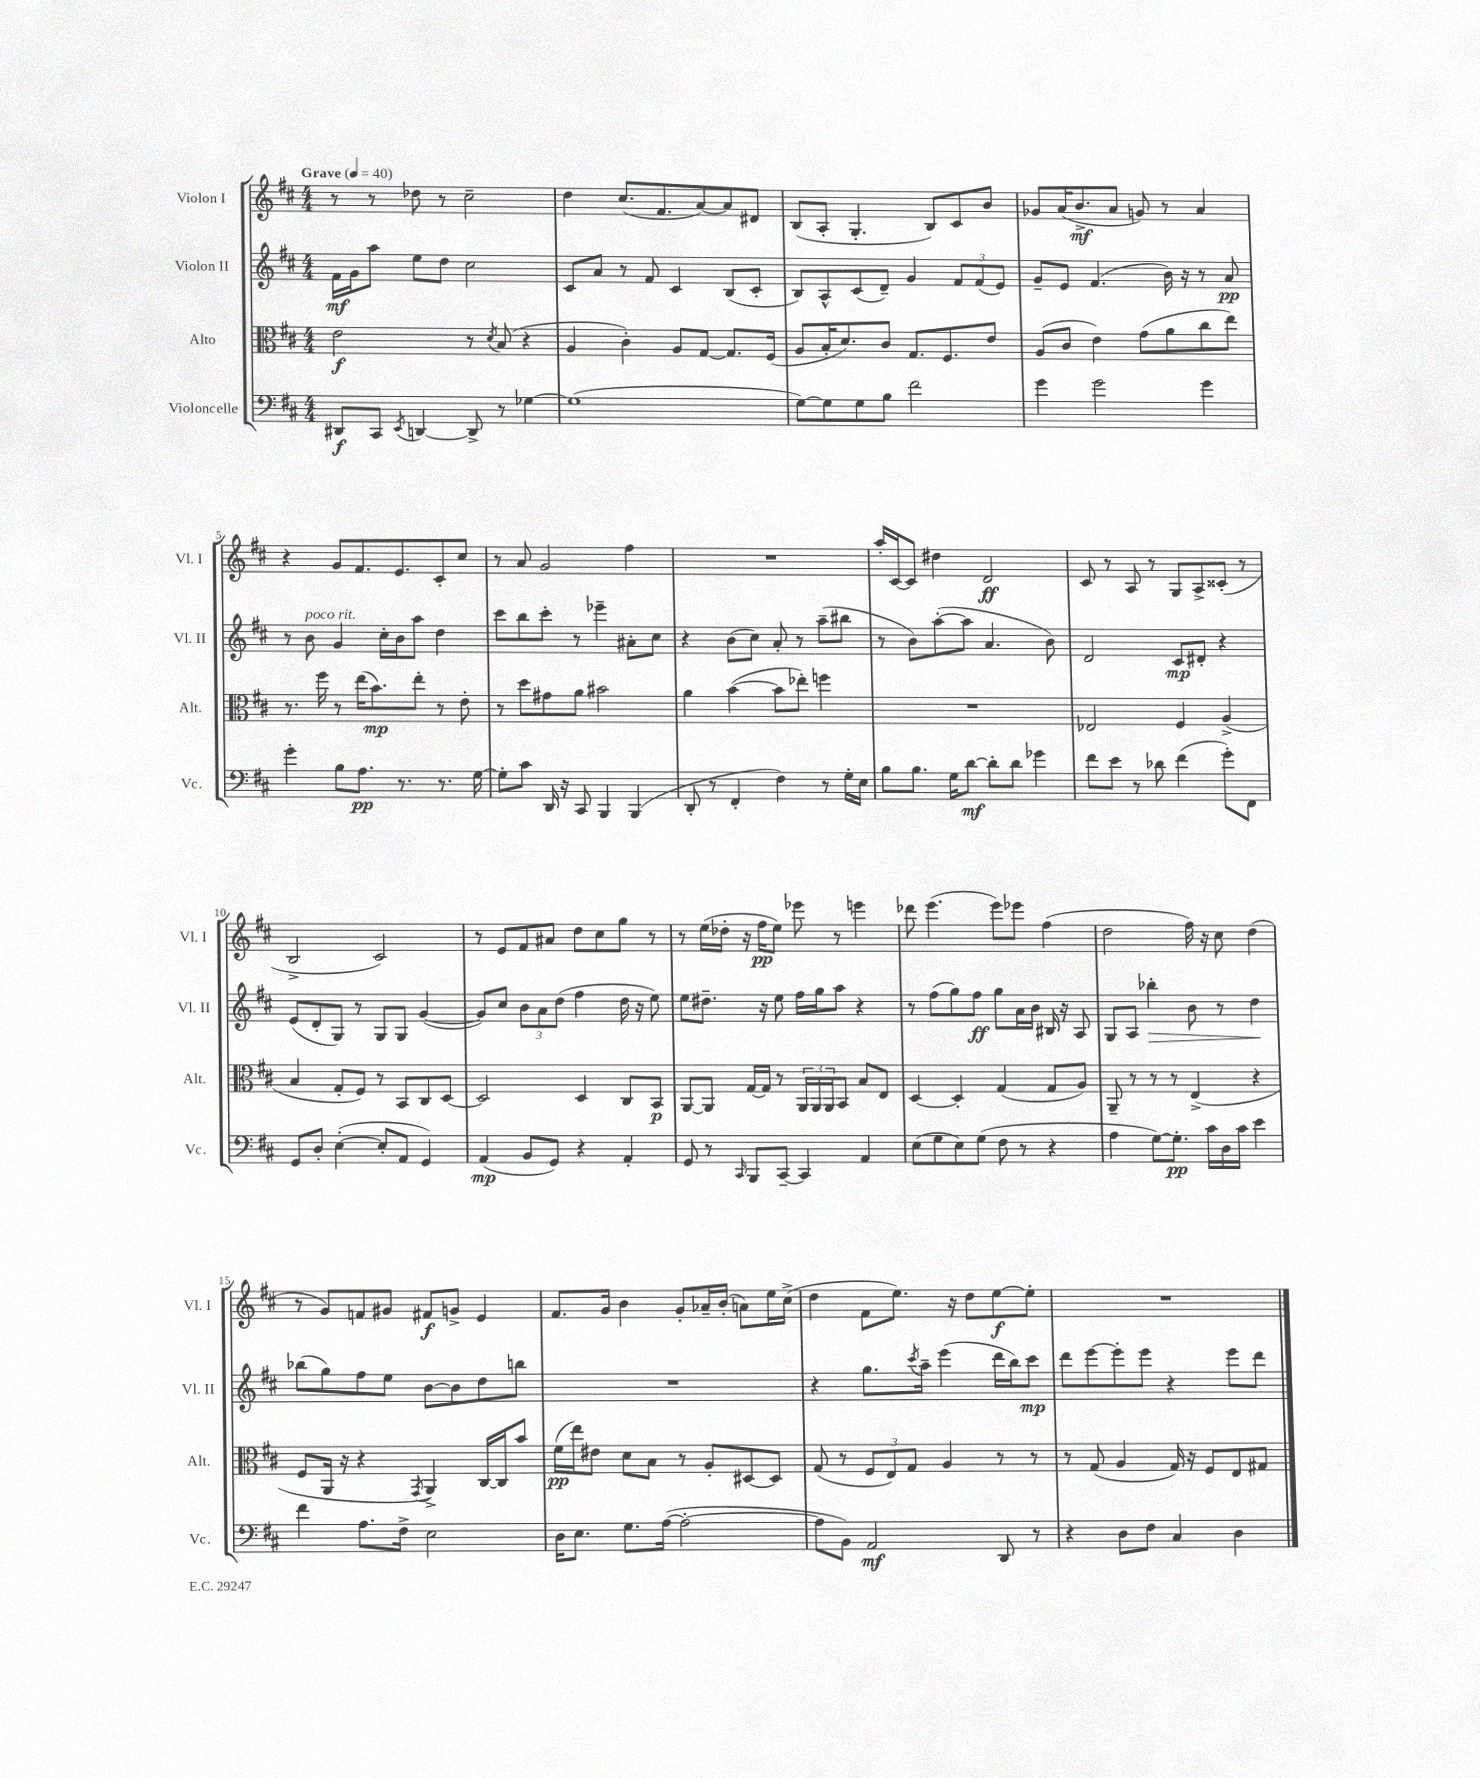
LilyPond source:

<<
\new StaffGroup <<
\new Staff = "s0" \with { instrumentName = "Violon I" shortInstrumentName = "Vl. I" } {
    \clef treble \key d \major \numericTimeSignature \time 4/4 \tempo "Grave" 4 = 40
    r8 r8 des''8 r8 cis''2-- |
    d''4 cis''8.( fis'8. a'8~) a'8 dis'8 |
    b8( a8-. g4.-. b8) cis'8 b'8 |
    ges'8 a'16( b'8.->\mf a'8 g'8) r8 a'4 |
    r4 g'8 fis'8. e'8. cis'8-. cis''8 |
    r8 a'8 g'2 fis''4 |
    R1 |
    a''16-. cis'16~ cis'8 dis''4 d'2\ff |
    cis'8 r8 a8 r8 g8 a8-> cisis'8-.( r8 |
    b2-> cis'2) |
    r8 e'8 fis'8 ais'8 d''8 cis''8 g''8 r8 |
    r8 e''16( des''16-. r16 fis''16\pp e''8) ees'''8 r8 e'''4 |
    des'''8 e'''4.( e'''8) ees'''8 fis''4( |
    d''2 fis''16) r16 cis''8 d''4( |
    r8 g'8) f'8 gis'8 fis'8\f g'8-> e'4 |
    fis'8. g'16 b'4 g'8-. aes'16-- b'16-.( a'8) e''16 cis''16->( |
    d''4 fis'8 e''8.) r16 d''8 e''8~\f e''8-. |
    R1 \bar "|." |
}
\new Staff = "s1" \with { instrumentName = "Violon II" shortInstrumentName = "Vl. II" } {
    \clef treble \key d \major \numericTimeSignature \time 4/4
    fis'16\mf g'16 a''8 e''8 d''8 cis''2 |
    cis'8 a'8 r8 fis'8 cis'4 b8( cis'8-. |
    b8) a8-^ cis'8( d'8--) g'4 \tuplet 3/2 { fis'8 fis'8( e'8) } |
    g'8-- e'8 fis'4.( b'16) r16 r8 a'8\pp |
    r8 b'8^\markup { \italic "poco rit." } g'4 cis''16-. b'16 a''8 d''4 |
    cis'''8 b''8 cis'''8-. r8 ees'''4-- ais'8-. cis''8 |
    r4 b'8( cis''8) a'8-. r8 a''8--( bis''8 |
    r8 b'8) a''8~-.( a''8 a'4. b'8) |
    d'2 cis'8\mp dis'8-. r4 |
    e'8( d'8-. g8) r8 g8 g8 g'4~( |
    g'8) cis''8 \tuplet 3/2 { b'8 a'8 d''8( } fis''4 d''16 r16 e''8) |
    e''8 dis''8.-- r16 e''8 fis''16 g''16 a''8 r4 |
    r8 fis''8( g''8) fis''8\ff g''8 a'16 b'16 bis16 r16 a8 |
    g8 a8 bes''4-.\> b'8 r8 d''4\! |
    bes''8( g''8) fis''8 e''8 b'8~ b'8 d''8 b''8 |
    R1 |
    r4 g''8. \acciaccatura { cis'''8 } a''16-- e'''4( d'''16 b''16) cis'''8\mp |
    d'''8 e'''8~ e'''8-. e'''8 r4 e'''8 d'''8 \bar "|." |
}
\new Staff = "s2" \with { instrumentName = "Alto" shortInstrumentName = "Alt." } {
    \clef alto \key d \major \numericTimeSignature \time 4/4
    e'2\f r8 \acciaccatura { d'8 } b8( r4 |
    a4 cis'4-.) a8 g8~ g8. fis16( |
    a8 b16-. d'8.) cis'8 g8. fis8. e'8 |
    a8( cis'8 e'4) g'8( a'8 cis''8 e''8) |
    r8. fis''16 r8 e''16( b'8.\mp) e''8-. r8 e'8-. |
    r8 d''8 gis'8 a'8 bis'2 |
    a'4 b'4~( b'8 ees''8-.) f''4 |
    R1 |
    ees2 fis4 a4->( |
    b4 g8-. fis8) r8 b,8 cis8 d8~ |
    d2 d4 cis8 b,8\p |
    a,8~ a,8 g16~ g16 r8 \tuplet 3/2 { a,16 a,16 a,16 } b,8 b8 e8 |
    d4~ d4-. g4( g8 a8) |
    a,8-- r8 r8 r8 e4->( r4 |
    fis8 a,16 r16 r4 \acciaccatura { g,8 } a,4->) cis16~ cis16 b'8 |
    fis'16\pp( e''16) eis'8 d'8 b8 r8 a8-. dis8~ dis8 |
    g8( r8 \tuplet 3/2 { fis8 e8) g8 } a4 r8 r8 |
    r8 g8( a4 g16) r16 fis8 e8 gis8 \bar "|." |
}
\new Staff = "s3" \with { instrumentName = "Violoncelle" shortInstrumentName = "Vc." } {
    \clef bass \key d \major \numericTimeSignature \time 4/4
    dis,8\f cis,8 \acciaccatura { e,8 } d,4~ d,8-> r8 ges4~ |
    ges1( |
    g8~) g8 g8 b8 fis'2 |
    g'4 g'2 g'4 |
    g'4-. b8 a8.\pp r8. r8. g16~ |
    g8-. cis'8 d,16 r16 cis,8 b,,4 b,,4( |
    d,8-. r8 fis,4-. fis4) r8 g16-. e16 |
    b8 b8. g16 d'8~\mf d'8-. d'8 ges'4 |
    fis'8 e'8 r8 des'8 fis'4( g'8-.) fis,8 |
    g,8 d8-. e4~-.( e8-. a,8 g,4) |
    a,4\mp( b,8 g,8) r4 a,4-. |
    g,8 r8 \grace { cis,16 } b,,8 cis,8~-- cis,4 a,4 |
    e8( g8 e8) g8( fis8 r8 r4 |
    a4 g8~) g8.-.\pp cis'16 d16 cis'16 e'4 |
    fis'4 a8. fis16-> e2 |
    d16 e8. g8. a16~( a2~-. |
    a8 b,8) a,2\mf d,8 r8 |
    r4 d8 fis8 cis4 d4 \bar "|." |
}
>>
>>
